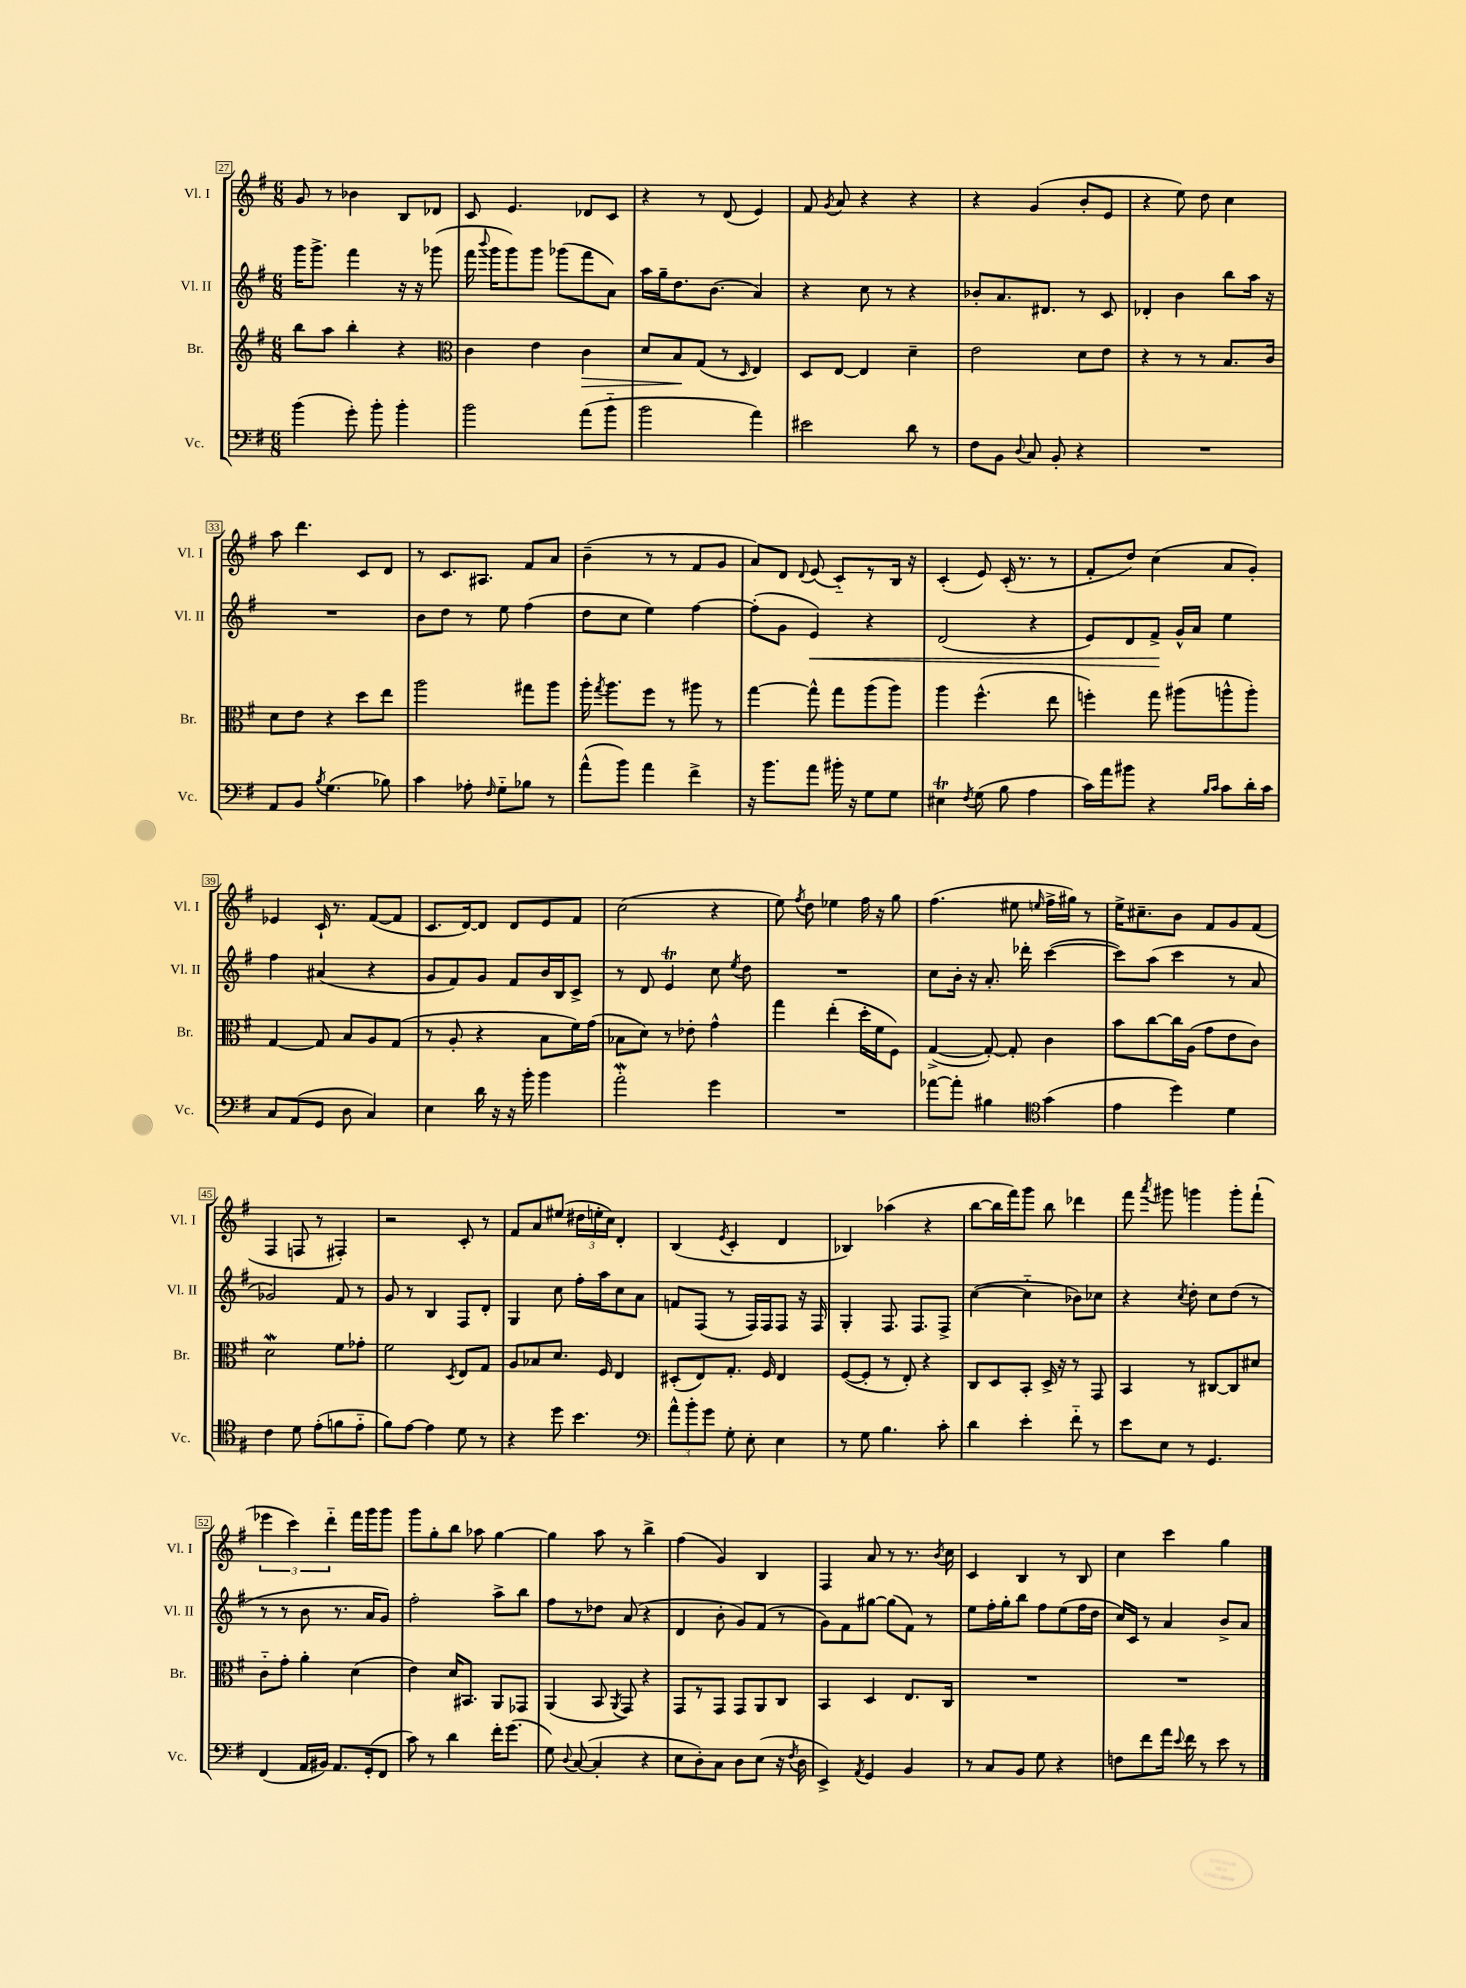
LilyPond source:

<<
\new StaffGroup <<
\new Staff = "s0" \with { instrumentName = "Vl. I" shortInstrumentName = "Vl. I" } {
    \clef treble \key g \major \numericTimeSignature \time 6/8
    \autoBeamOff g'8 r8 bes'4 b8[ des'8] |
    c'8 e'4. des'8[ c'8] |
    r4 r8 d'8( e'4) |
    fis'8 \acciaccatura { g'8 } a'8 r4 r4 |
    r4 g'4( b'8[-. e'8] |
    r4 e''8) d''8 c''4 |
    a''8 d'''4. c'8[ d'8] |
    r8 c'8.[ ais8.] fis'8[ a'8] |
    b'4--( r8 r8 fis'8[ g'8] |
    a'8[) d'8] \appoggiatura { d'8 } e'8( c'8[-_) r8 b16] r16 |
    c'4-.( e'8) c'16-.( r8. r8 |
    fis'8[-. d''8]) c''4( a'8[ g'8]-.) |
    ees'4 c'16-! r8. fis'8[~( fis'8] |
    c'8.[ d'16~) d'8] d'8[ e'8 fis'8] |
    c''2( r4 |
    e''8) \acciaccatura { fis''8 } d''8 ees''4 fis''16 r16 g''8 |
    fis''4.( eis''8 \grace { e''16 } fis''16[-> gis''16]) r8 |
    e''16[-> cis''8.-- b'8] fis'8[ g'8 fis'8]( |
    fis4 f8 r8 fis4-.) |
    r2 c'8-. r8 |
    fis'8[ a'8 eis''8]( \tuplet 3/2 { dis''16[ e''16-. c''16]) } d'4-. |
    b4( \acciaccatura { e'8 } c'4-. d'4 |
    bes4) aes''4( r4 |
    b''8[~ b''16 fis'''16) g'''8] b''8 des'''4 |
    fis'''8 \acciaccatura { a'''8 } gis'''8 g'''4 g'''8[-. fis'''8]-!( |
    \tuplet 3/2 { ees'''4 c'''4) d'''4-_ } fis'''16[ g'''16 g'''8] |
    g'''8[ g''8-. b''8] aes''8 g''4~ |
    g''4 a''8 r8 b''4-> |
    fis''4( g'4) b4 |
    fis4 a'8 r8 r8. \acciaccatura { b'8 } c''16 |
    c'4 b4 r8 b8 |
    c''4 c'''4 g''4 \bar "|." |
}
\new Staff = "s1" \with { instrumentName = "Vl. II" shortInstrumentName = "Vl. II" } {
    \clef treble \key g \major \numericTimeSignature \time 6/8
    \autoBeamOff g'''16[ g'''8.]-> fis'''4 r16 r16 ges'''8( |
    fis'''16 \appoggiatura { b'''8 } g'''16[ g'''8) g'''8] ges'''8[( fis'''8 a'8]) |
    a''16[ g''16-- d''8. b'8.]( a'4) |
    r4 c''8 r8 r4 |
    bes'8[-. a'8. dis'8.] r8 c'8 |
    des'4-. b'4 b''8[ a''16] r16 |
    R2. |
    b'8[ d''8] r8 e''8 fis''4( |
    d''8[ c''8] e''4) fis''4~ |
    fis''8[-.( g'8] e'4\<) r4 |
    d'2( r4 |
    e'8[) d'8 fis'8]->\! g'16[-^ a'16] e''4 |
    fis''4 ais'4( r4 |
    g'8[ fis'8) g'8] fis'8[ b'16 b16 c'8]-> |
    r8 d'8 e'4\trill c''8 \acciaccatura { e''8 } d''8 |
    R2. |
    c''8[ b'16]-. r16 a'8.-. des'''16-. c'''4~( |
    c'''8[) a''8]( c'''4 r8 a'8 |
    ges'2) fis'8 r8 |
    g'8 r8 b4 fis8[ d'8]-. |
    g4 c''8 fis''16[-. a''16 c''8 a'8] |
    f'8[ fis8]( r8 fis16[) fis16 fis8] r16 fis16 |
    g4-. fis8. fis8.[ fis8]-> |
    c''4~( c''4-_ bes'8[) ces''8] |
    r4 \acciaccatura { c''8 } d''8-. c''8[ d''8]( r8 |
    r8 r8 b'8 r8. a'16[ g'8]) |
    fis''2-. a''8[-> b''8] |
    fis''8[ r8 des''8] a'8( r4 |
    d'4 b'8-. g'8[) fis'8]( r8 |
    g'8[) fis'8 gis''8]~ gis''8[( fis'8]) r8 |
    e''8[ fis''16-. g''16-. b''8] fis''8[ e''8( fis''16 d''16] |
    c''16[) c'16] r8 a'4 b'8[-> a'8] \bar "|." |
}
\new Staff = "s2" \with { instrumentName = "Br." shortInstrumentName = "Br." } {
    \clef treble \key g \major \numericTimeSignature \time 6/8
    \autoBeamOff b''8[ a''8] b''4-. r4 |
    \clef alto c'4 e'4 c'4\> |
    d'8[ b8\! g8]( r8 \grace { d16 } e4) |
    d8[ e8]~ e4 d'4-- |
    e'2 d'8[ e'8] |
    r4 r8 r8 b8.[ c'16] |
    d'8[ e'8] r4 d''8[ e''8] |
    a''2 gis''8[ a''8] |
    a''16-. \acciaccatura { g''8 } a''8.[ fis''8] r8 ais''8 r8 |
    g''4~ g''8-^ g''8[ a''8( a''8]) |
    a''4 fis''4.-^( e''8 |
    f''4-.) g''8 ais''8[( a''8-^ a''8]-.) |
    g4~ g8 b8[ a8 g8]( |
    r8 a8-. r4 b8[ fis'16) g'16]( |
    bes8[ d'8]) r8 ees'8-. g'4-^ |
    g''4 e''4-.( d''16[-. fis'16 fis8]) |
    g4~->( g8~-.) g8-. c'4 |
    b'8[ c''8~ c''16 a16]( g'8[ e'8 c'8]) |
    d'2\mordent fis'8[ ges'8]-. |
    fis'2 \acciaccatura { d8 } e8[ g8] |
    a8[ bes8 d'8.] fis16 e4 |
    dis8[-.( e8) g8.]-. fis16 e4 |
    fis8[~( fis8]-. r8 e8-.) r4 |
    c8[ d8 b,8]-. d16-> r16 r8 g,8 |
    b,4 r8 cis8[~ cis8 dis'8] |
    c'8[-_ g'8]-. a'4-. d'4( |
    e'4) d'16[ bis,8.] a,8[ ges,8] |
    a,4( b,8 \acciaccatura { a,8 } g,8) r4 |
    g,8[ r8 g,8] g,8[ a,8 c8] |
    b,4 d4 e8.[ c16] |
    R2. |
    R2. \bar "|." |
}
\new Staff = "s3" \with { instrumentName = "Vc." shortInstrumentName = "Vc." } {
    \clef bass \key g \major \numericTimeSignature \time 6/8
    \autoBeamOff b'4( g'8-.) b'8-. b'4-. |
    b'2 a'8[( b'8]-_ |
    b'2 a'4) |
    eis'2 d'8 r8 |
    fis8[ b,8] \appoggiatura { d8 } c8 b,8-. r4 |
    R2. |
    a,8[ b,8] \acciaccatura { b8 } g4.( bes8) |
    c'4 aes8-. \grace { fis16 } g8[-_ bes8] r8 |
    a'8[-^( b'8]) a'4 fis'4-> |
    r16 b'8.[ a'8] bis'16-. r16 g8[ g8] |
    eis4\trill \acciaccatura { fis8 } g8( b8 a4 |
    c'16[) a'16 bis'8] r4 \grace { b16[ c'16] } c'8[ d'16-. c'16] |
    c8[ a,8( g,8] d8 c4) |
    e4 d'16 r16 r16 b'16-. b'4 |
    a'2-.\mordent g'4 |
    R2. |
    aes'8[~ aes'8]-. bis4 \clef tenor g'4( |
    e'4 d''4) d'4 |
    c'4 d'8 e'8[-.( f'8 e'8]-_ |
    fis'8[) e'8]~ e'4 d'8 r8 |
    r4 d''8 b'4. |
    \clef bass \tuplet 3/2 { a'8[-^ b'8-. g'8] } g8-. e8-. e4 |
    r8 g8 b4. c'8-. |
    d'4 e'4-. fis'8-_ r8 |
    e'8[ e8] r8 g,4. |
    fis,4( a,16[ bis,16]) a,8.[ g,16-.( fis,8] |
    c'8) r8 d'4 fis'16[-. g'8.]( |
    g8) \appoggiatura { d8 } c8~( c4-. r4 |
    e8[ d8-.) c8] d8[ e8]( r16 \acciaccatura { fis8 } d16 |
    e,4->) \acciaccatura { a,8 } g,4 b,4 |
    r8 c8[ b,8] g8 r4 |
    f8[ fis'8 a'16] \appoggiatura { e'8 } fis'16 r8 e'8 r8 \bar "|." |
}
>>
>>
\layout { \context { \Score currentBarNumber = #27 \override BarNumber.stencil = #(make-stencil-boxer 0.1 0.3 ly:text-interface::print) } }
